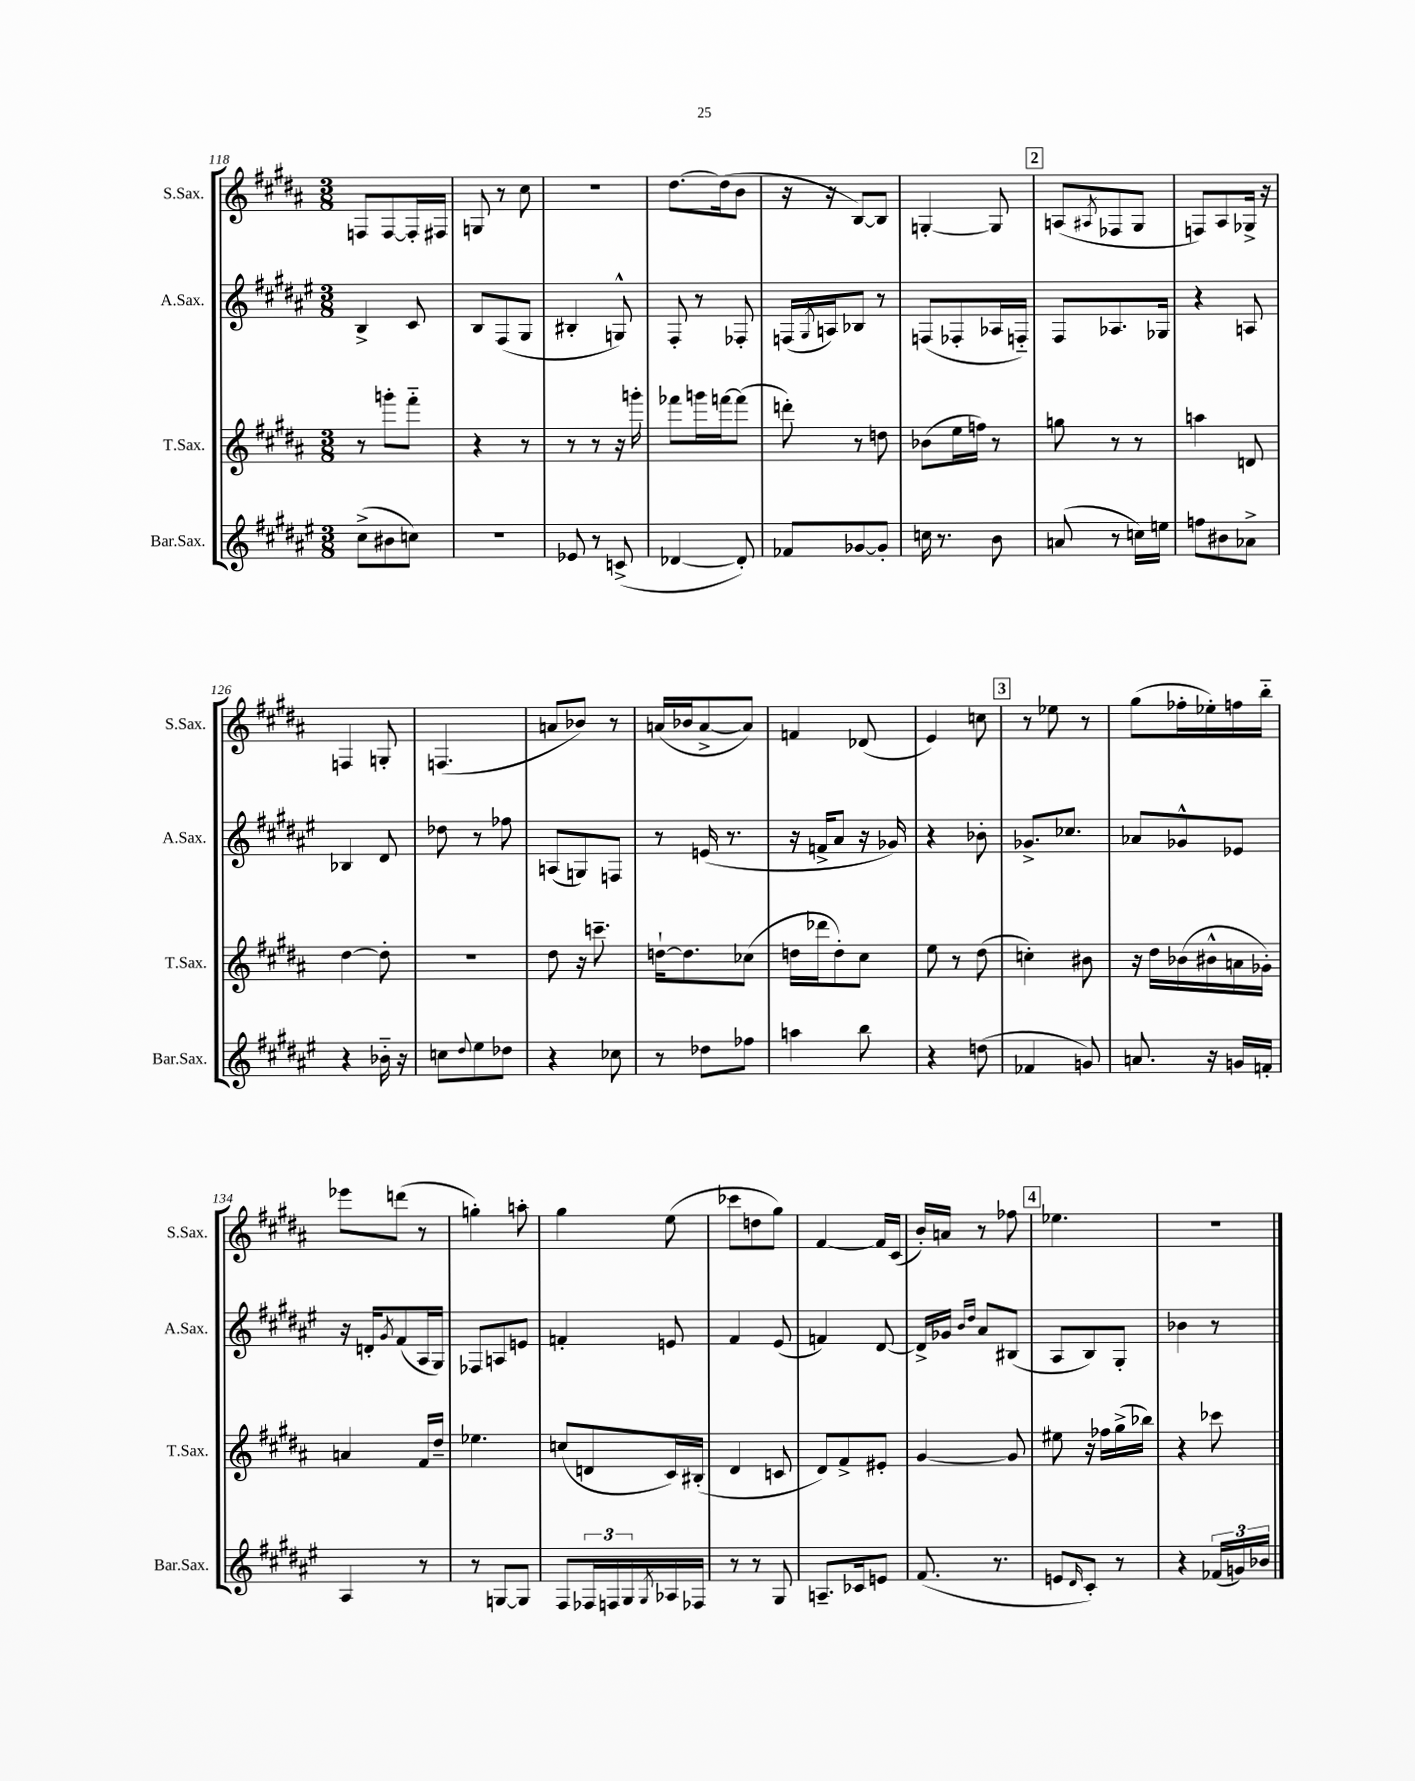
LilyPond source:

<<
\new StaffGroup <<
\new Staff = "s0" \with { instrumentName = "S.Sax." shortInstrumentName = "S.Sax." } {
    \clef treble \key b \major \numericTimeSignature \time 3/8
    f8 f8~ f16-. fis16 |
    g8 r8 cis''8 |
    R4. |
    dis''8.~ dis''16( b'8 |
    r16 r16 b8~) b8 |
    g4~-. g8 |
    \mark \markup { \box "2" } a8( \acciaccatura { ais8 } fes8 gis8 |
    f8) ais8 ges16-> r16 |
    f4 g8-. |
    f4.( |
    a'8 bes'8) r8 |
    a'16( bes'16 a'8~-> a'8) |
    f'4 des'8( |
    e'4) c''8 |
    \mark \markup { \box "3" } r8 ees''8 r8 |
    gis''8( fes''16-. ees''16-.) f''16 b''16-_ |
    ees'''8 d'''8( r8 |
    g''4-.) a''8-. |
    gis''4 e''8( |
    ces'''8 d''8 gis''8) |
    fis'4~ fis'16 cis'16( |
    b'16-.) a'16 r8 fes''8 |
    \mark \markup { \box "4" } ees''4. |
    R4. \bar "|." |
}
\new Staff = "s1" \with { instrumentName = "A.Sax." shortInstrumentName = "A.Sax." } {
    \clef treble \key fis \major \numericTimeSignature \time 3/8
    b4-> cis'8 |
    b8 fis8( gis8 |
    bis4-. g8-^) |
    fis8-. r8 fes8-. |
    f16( \acciaccatura { gis8 } a16) bes8 r8 |
    f8( fes8-. aes16 f16-_) |
    \mark \markup { \box "2" } fis8 aes8. ges16 |
    r4 a8 |
    bes4 dis'8 |
    des''8 r8 fes''8 |
    a8( g8) f8 |
    r8 e'16( r8. |
    r16 f'16-> ais'8 r16 ges'16) |
    r4 bes'8-. |
    \mark \markup { \box "3" } ges'8.-> ces''8. |
    aes'8 ges'8-^ ees'8 |
    r16 d'16-. \acciaccatura { gis'8 } fis'8( ais16 gis16) |
    fes8 a8 e'8 |
    f'4-. e'8 |
    fis'4 eis'8( |
    f'4) dis'8~ |
    dis'16-> ges'16 \grace { b'16 dis''16 } ais'8 bis8( |
    \mark \markup { \box "4" } ais8 b8) gis8-. |
    bes'4 r8 \bar "|." |
}
\new Staff = "s2" \with { instrumentName = "T.Sax." shortInstrumentName = "T.Sax." } {
    \clef treble \key b \major \numericTimeSignature \time 3/8
    r8 g'''8-. fis'''8-_ |
    r4 r8 |
    r8 r8 r16 g'''16-. |
    fes'''8 g'''16 f'''16~ f'''8( |
    d'''8-.) r8 d''8 |
    bes'8( e''16 f''16) r8 |
    \mark \markup { \box "2" } g''8 r8 r8 |
    a''4 d'8 |
    dis''4~ dis''8-. |
    R4. |
    dis''8 r16 c'''8.-- |
    d''16~-! d''8. ces''8( |
    d''16 des'''16 d''8-.) cis''8 |
    e''8 r8 dis''8( |
    \mark \markup { \box "3" } c''4-.) bis'8 |
    r16 dis''16 bes'16( bis'16-^ a'16 ges'16-.) |
    a'4 fis'16 dis''16-- |
    ees''4. |
    c''8( d'8 cis'16) bis16-.( |
    dis'4 c'8 |
    dis'8) fis'8-> eis'8-. |
    gis'4~ gis'8 |
    \mark \markup { \box "4" } eis''8 r16 fes''16 gis''16->( bes''16) |
    r4 ces'''8 \bar "|." |
}
\new Staff = "s3" \with { instrumentName = "Bar.Sax." shortInstrumentName = "Bar.Sax." } {
    \clef treble \key fis \major \numericTimeSignature \time 3/8
    cis''8->( bis'8 c''8) |
    R4. |
    ees'8 r8 c'8->( |
    des'4~ des'8-.) |
    fes'8 ges'8~ ges'8-. |
    c''16 r8. b'8 |
    \mark \markup { \box "2" } a'8( r8 c''16) e''16 |
    f''8 bis'8 aes'8-> |
    r4 bes'16-_ r16 |
    c''8 \appoggiatura { dis''8 } eis''8 des''8 |
    r4 ces''8 |
    r8 des''8 fes''8 |
    a''4 b''8 |
    r4 d''8( |
    \mark \markup { \box "3" } fes'4 g'8) |
    a'8. r16 g'16 f'16-. |
    ais4 r8 |
    r8 g8~ g8 |
    fis8 \tuplet 3/2 { fes16 f16 gis16 } \acciaccatura { gis8 } aes16 fes16 |
    r8 r8 gis8 |
    a8.-- ces'16 e'8 |
    fis'8.( r8. |
    \mark \markup { \box "4" } e'8 \grace { dis'16 } cis'8-.) r8 |
    r4 \tuplet 3/2 { fes'16( g'16) bes'16 } \bar "|." |
}
>>
>>
\layout { \context { \Score currentBarNumber = #118 } }
